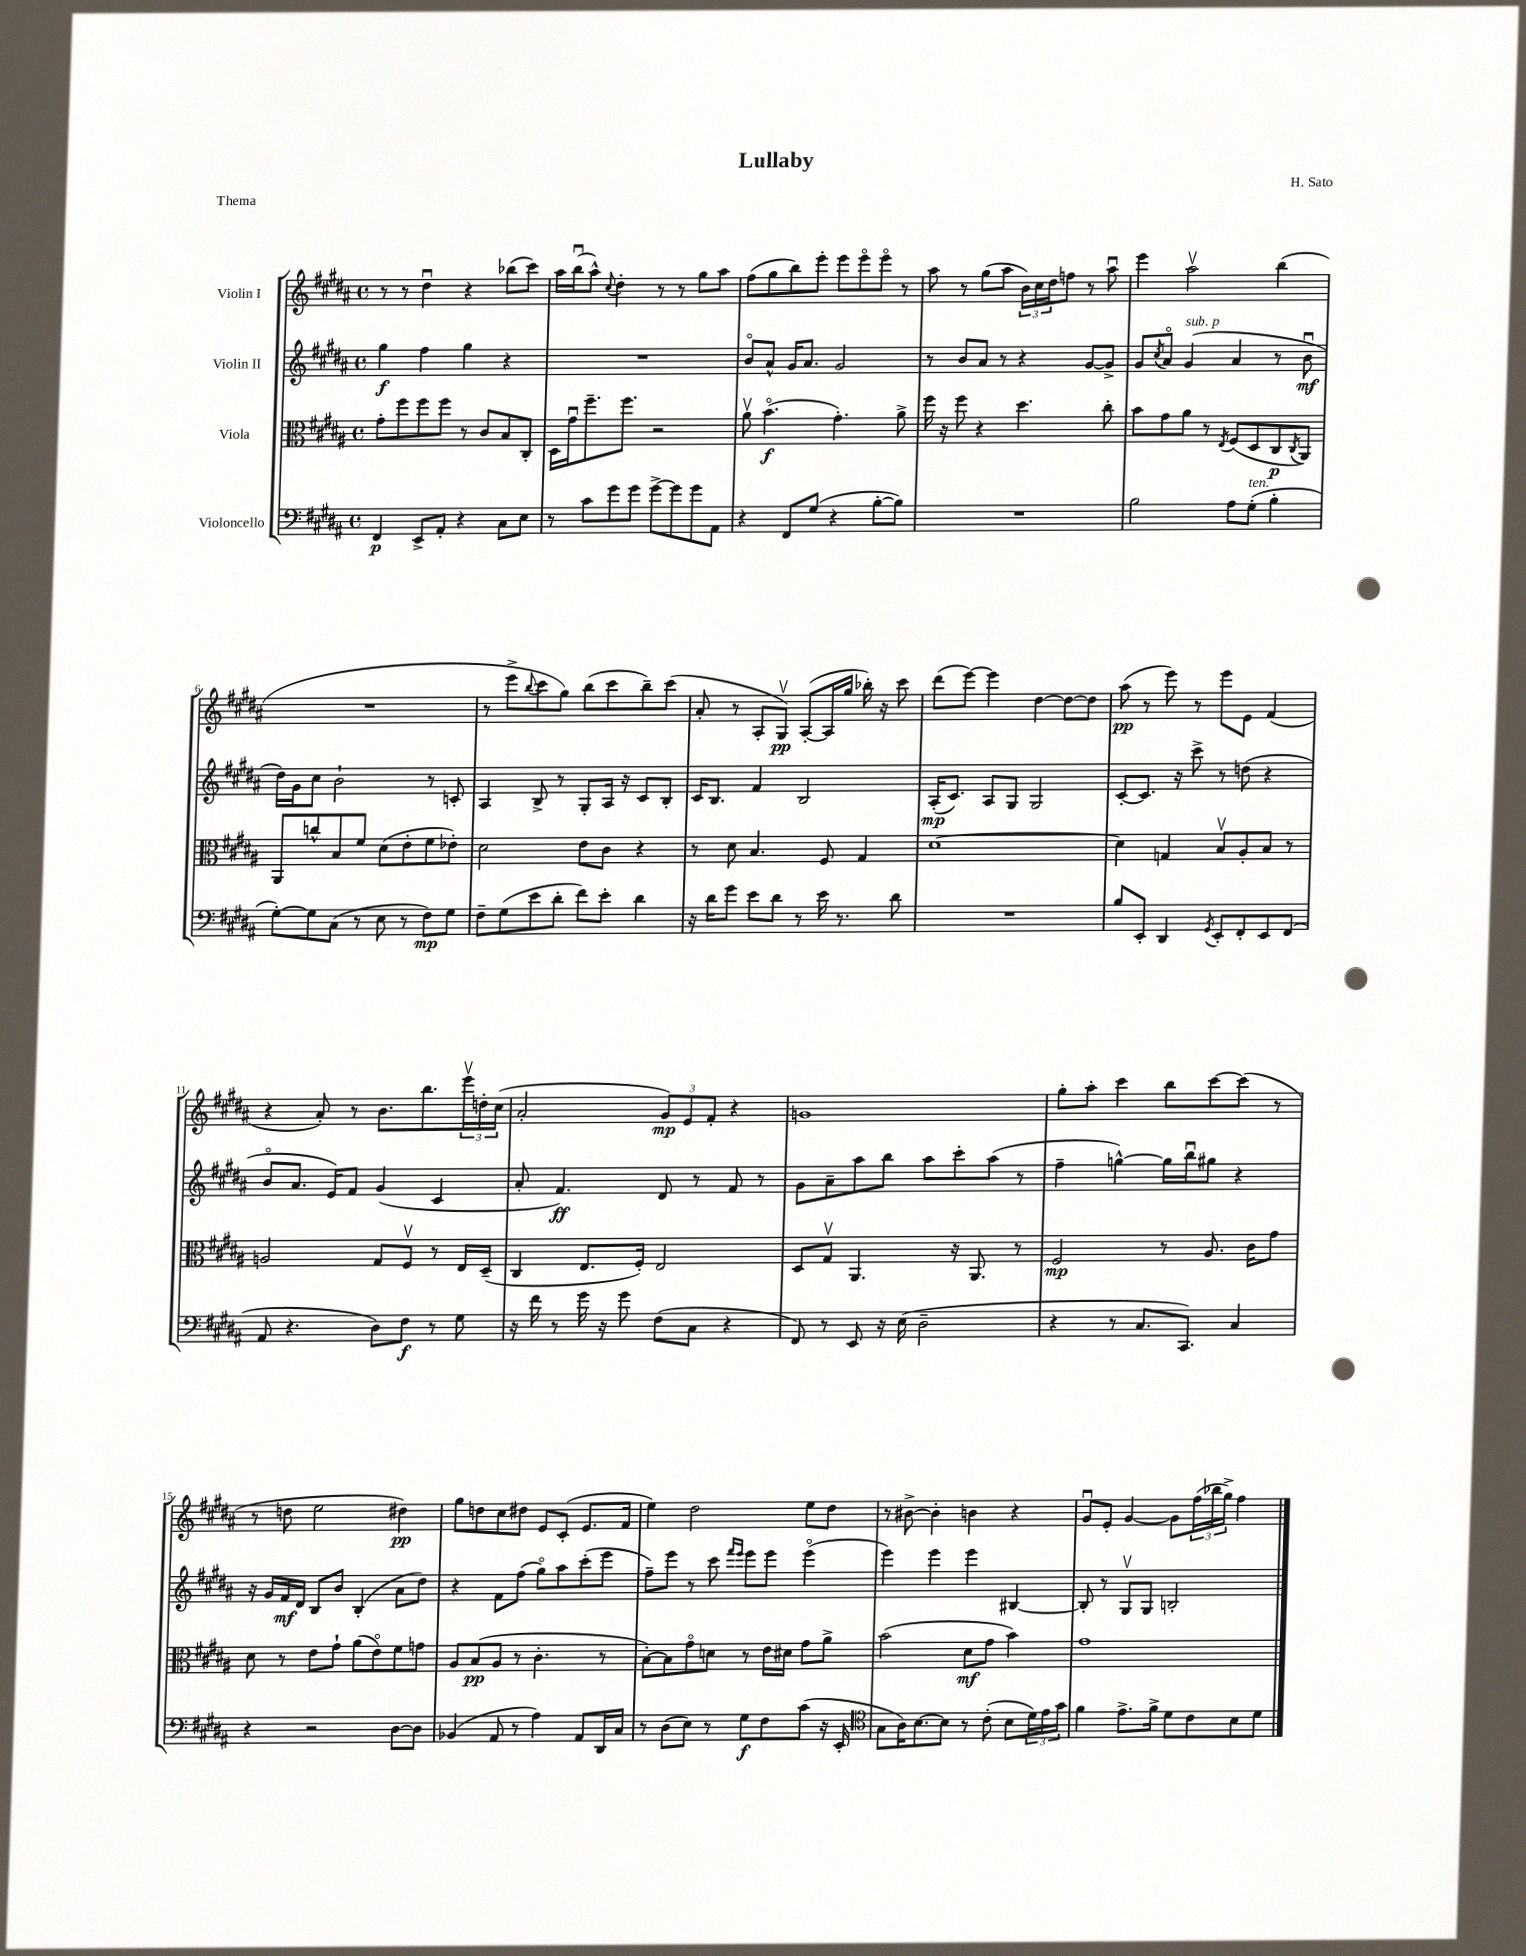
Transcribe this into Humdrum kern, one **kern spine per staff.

**kern	**dynam	**kern	**dynam	**kern	**dynam	**kern	**dynam
*part4	*part4	*part3	*part3	*part2	*part2	*part1	*part1
*staff4	*staff4	*staff3	*staff3	*staff2	*staff2	*staff1	*staff1
*I"Violoncello	*	*I"Viola	*	*I"Violin II	*	*I"Violin I	*
*clefF4	*	*clefC3	*	*clefG2	*	*clefG2	*
*k[f#c#g#d#a#]	*	*k[f#c#g#d#a#]	*	*k[f#c#g#d#a#]	*	*k[f#c#g#d#a#]	*
*M4/4	*	*M4/4	*	*M4/4	*	*M4/4	*
*met(c)	*	*met(c)	*	*met(c)	*	*met(c)	*
=1	=1	=1	=1	=1	=1	=1	=1
4FF#/	p	8g#'\L	.	4gg#\	f	8r	.
.	.	8ff#\	.	.	.	8r	.
8EE^/L	.	8ff#\	.	4ff#\	.	4dd#u\	.
8AA#'/J	.	8ff#\J	.	.	.	.	.
4r	.	8r	.	4gg#\	.	4r	.
.	.	8c#/L	.	.	.	.	.
8C#\L	.	8B/	.	4r	.	(8bb-X\L	.
8E\J	.	8C#'/J	.	.	.	8ccc#\J)	.
=2	=2	=2	=2	=2	=2	=2	=2
8r	.	16D#\LL	.	1r	.	16aa#\LL	.
.	.	16g#u\J	.	.	.	(16bbu\J	.
8c#\L	.	8.ff#~\	.	.	.	8aa#^^\J)	.
.	.	.	.	.	.	8qqcc#/	.
8g#\	.	.	.	.	.	4dd#'\	.
.	.	8.ff#\J	.	.	.	.	.
8g#\J	.	.	.	.	.	.	.
[8g#^\L	.	2r	.	.	.	8r	.
8g#\]	.	.	.	.	.	8r	.
8g#\	.	.	.	.	.	8gg#\L	.
8AA#\J	.	.	.	.	.	8aa#\J	.
=3	=3	=3	=3	=3	=3	=3	=3
4r	.	8a#v\	.	8b/L	.	(8ff#\L	.
.	.	(4.b\	f	8a#^^/J	.	8gg#\	.
8FF#/L	.	.	.	16g#/KL	.	8bb\)	.
.	.	.	.	8.a#/J	.	.	.
(8G#/J	.	.	.	.	.	8eee'\J	.
4r	.	4.g#'\)	.	2g#/	.	8eee\L	.
.	.	.	.	.	.	8eee\	.
[8B'\L	.	.	.	.	.	8eee\J	.
8B\J])	.	8a#^\	.	.	.	8r	.
=4	=4	=4	=4	=4	=4	=4	=4
1r	.	16ff#\	.	8r	.	8aa#\	.
.	.	16r	.	.	.	.	.
.	.	8ff#\	.	8b/L	.	8r	.
.	.	4r	.	8a#/J	.	(8gg#\L	.
.	.	.	.	8r	.	8aa#\J	.
.	.	4.dd#\	.	4r	.	24b\LL)	.
.	.	.	.	.	.	24cc#\	.
.	.	.	.	.	.	24dd#\J	.
.	.	.	.	.	.	8ffn\J	.
.	.	.	.	[8g#/L	.	8r	.
.	.	8cc#'\	.	8g#^/J]	.	8aa#u\	.
=5	=5	=5	=5	=5	=5	=5	=5
2B\	.	8b\L	.	8g#/L	.	4eee\	.
.	.	.	.	8qcc#/	.	.	.
.	.	8g#\	.	8a#/J	.	.	.
!	!	!	!	!LO:TX:a:i:t=sub. p	!	!	!
.	.	8a#\J	.	(4g#/	.	2aa#v\	.
.	.	8r	.	.	.	.	.
.	.	8qE/	.	.	.	.	.
8A#\L	.	(8F#/L	.	4a#/	.	.	.
!LO:TX:a:i:t=ten.	!	!	!	!	!	!	!
(8G#'\J	.	8D#/	.	.	.	.	.
4B'\	.	8C#/	p	8r	.	(4bb\	.
.	.	8qC#/	.	.	.	.	.
.	.	8AA#/J)	.	8bu\	mf	.	.
!!LO:LB:g=z
=6	=6	=6	=6	=6	=6	=6	=6
[8G#'\L)	.	8AA#/L	.	16dd#\LL)	.	1r	.
.	.	.	.	16g#\J	.	.	.
8G#\]	.	8ccn^^/	.	8cc#\J	.	.	.
(8C#\J	.	8B/	.	2b`\	.	.	.
8r	.	8f#/J	.	.	.	.	.
8E\	.	(8d#\L	.	.	.	.	.
8r	.	8e'\	.	.	.	.	.
8F#\L)	mp	8f#\	.	8r	.	.	.
8G#\J	.	8e-X'\J)	.	8cn'/	.	.	.
=7	=7	=7	=7	=7	=7	=7	=7
8F#~\L	.	2d#\	.	4A#/	.	8r	.
(8G#\	.	.	.	.	.	8eee^\L	.
.	.	.	.	.	.	8qqbb/	.
8e\	.	.	.	8B^/	.	8ccc#\	.
8d#'\J	.	.	.	8r	.	8gg#\J)	.
8f#\L)	.	8e\L	.	8G#'/L	.	(8bb\L	.
8e'\J	.	8c#\J	.	16A#/Jk	.	8ccc#\	.
.	.	.	.	16r	.	.	.
4d#\	.	4r	.	8c#/L	.	8bb~\)	.
.	.	.	.	8B'/J	.	(8ccc#\J	.
=8	=8	=8	=8	=8	=8	=8	=8
16r	.	8r	.	16c#/KL	.	8a#'/	.
16d#\KL	.	.	.	8.B/J	.	.	.
8g#\J	.	8d#\	.	.	.	8r	.
8e\L	.	4.B/	.	4f#/	.	8A#'/L	.
8d#\J	.	.	.	.	.	8G#v/J)	pp
8r	.	.	.	2B/	.	([8A#'/L	.
16e\	.	8F#/	.	.	.	16A#/L]	.
8.r	.	.	.	.	.	16gg#/JJ	.
.	.	4G#/	.	.	.	16bb-X'\)	.
.	.	.	.	.	.	16r	.
8d#\	.	.	.	.	.	8ccc#\	.
=9	=9	=9	=9	=9	=9	=9	=9
1r	.	[1d#	.	(16A#'/KL	mp	(8ddd#\L	.
.	.	.	.	8.c#/J)	.	.	.
.	.	.	.	.	.	[8eee\J)	.
.	.	.	.	8A#/L	.	4eee\]	.
.	.	.	.	8G#/J	.	.	.
.	.	.	.	2G#/	.	[4dd#\	.
.	.	.	.	.	.	8dd#\L_	.
.	.	.	.	.	.	8dd#\J]	.
=10	=10	=10	=10	=10	=10	=10	=10
8B/L	.	4d#\]	.	[8c#'/L	.	(8aa#\	pp
8EE'/J	.	.	.	8.c#/J]	.	8r	.
4DD#/	.	4Gn/	.	.	.	8eee\)	.
.	.	.	.	16r	.	.	.
.	.	.	.	8ccc#^\	.	8r	.
8qGG#/	.	.	.	.	.	.	.
8EE'/L	.	8Bv/L	.	8r	.	8eee\L	.
8FF#'/	.	8A#'/	.	(8ddn\	.	8e\J	.
8EE/	.	8B/J	.	4r	.	(4f#/	.
(8FF#/J	.	8r	.	.	.	.	.
!!LO:LB:g=z
=11	=11	=11	=11	=11	=11	=11	=11
8AA#/	.	2An/	.	8b/L	.	4r	.
4.r	.	.	.	8.a#/J	.	.	.
.	.	.	.	.	.	8a#'/)	.
.	.	.	.	16e/KL)	.	.	.
.	.	.	.	8f#/J	.	8r	.
8D#\L)	.	8G#/L	.	(4g#/	.	8.b\L	.
8F#\J	f	8F#v/J	.	.	.	.	.
.	.	.	.	.	.	8.bb\	.
8r	.	8r	.	4c#/	.	.	.
8G#\	.	16E/LL	.	.	.	24eeev\L	.
.	.	.	.	.	.	24ddn'\	.
.	.	(16D#~/JJ	.	.	.	.	.
.	.	.	.	.	.	(24cc#\JJ	.
=12	=12	=12	=12	=12	=12	=12	=12
16r	.	4C#/	.	8a#'/	.	2a#'/	.
16f#\	.	.	.	.	.	.	.
8r	.	.	.	4.f#/)	ff	.	.
16g#\	.	8.E/L	.	.	.	.	.
16r	.	.	.	.	.	.	.
8g#\	.	.	.	.	.	.	.
.	.	16F#'/Jk)	.	.	.	.	.
(8F#\L	.	2E/	.	8d#/	.	12g#/L)	mp
.	.	.	.	.	.	12e/	.
8C#\J	.	.	.	8r	.	.	.
.	.	.	.	.	.	12f#'/J	.
4r	.	.	.	8f#/	.	4r	.
.	.	.	.	8r	.	.	.
=13	=13	=13	=13	=13	=13	=13	=13
8FF#/)	.	8D#/L	.	8g#\L	.	1gn	.
8r	.	8G#v/J	.	8a#~\	.	.	.
8EE/	.	4.AA#/	.	8aa#\	.	.	.
16r	.	.	.	8bb\J	.	.	.
(16E\	.	.	.	.	.	.	.
2D#~\	.	.	.	8aa#\L	.	.	.
.	.	16r	.	8ccc#'\	.	.	.
.	.	8.AA#/	.	.	.	.	.
.	.	.	.	(8aa#\J	.	.	.
.	.	8r	.	8r	.	.	.
=14	=14	=14	=14	=14	=14	=14	=14
4r	.	2F#/	mp	4ff#~\	.	8gg#'\L	.
.	.	.	.	.	.	8aa#'\J	.
8r	.	.	.	[4ggn^^\)	.	4ccc#\	.
8.C#/L	.	.	.	.	.	.	.
.	.	8r	.	16gg\LL]	.	8bb\L	.
8.CC#/J)	.	.	.	16bbu\J	.	.	.
.	.	8.A#/	.	8gg#X\J	.	[8ccc#\	.
4C#/	.	.	.	4r	.	(8ccc#\J]	.
.	.	16c#\KL	.	.	.	.	.
.	.	8g#\J	.	.	.	8r	.
!!LO:LB:g=z
=15	=15	=15	=15	=15	=15	=15	=15
4r	.	8d#\	.	16r	.	8r	.
.	.	.	.	16g#/LL	.	.	.
.	.	8r	.	16f#/	mf	8ddn\	.
.	.	.	.	16d#/JJ	.	.	.
2r	.	8e\L	.	8B/L	.	2ee\	.
.	.	8g#`\J	.	8b/J	.	.	.
.	.	(8a#\L	.	(4B'/	.	.	.
.	.	8e\)	.	.	.	.	.
[8D#\L	.	8f#\	.	8a#\L	.	4dd#X\)	pp
8D#\J]	.	8gn\J	.	8dd#\J)	.	.	.
=16	=16	=16	=16	=16	=16	=16	=16
(4BB-X/	.	8A#/L	.	4r	.	8gg#\L	.
.	.	(8B/	pp	.	.	8ddn\	.
8AA#/	.	8A#/J	.	8f#\L	.	8cc#\	.
8r	.	8r	.	(8ff#\J	.	8dd#X\J	.
4A#\)	.	4.c#'\	.	8gg#\L)	.	8e/L	.
.	.	.	.	8aa#\	.	(8c#'/J	.
8AA#/L	.	.	.	(8ccc#'\	.	8.e/L	.
16DD#/L	.	8r	.	8eee\J	.	.	.
16C#/JJ	.	.	.	.	.	16f#/Jk	.
=17	=17	=17	=17	=17	=17	=17	=17
8r	.	[8B'\L)	.	8ff#~\L)	.	4ee\)	.
(8D#\L	.	8B\]	.	8eee\J	.	.	.
8E\J)	.	8g#\	.	8r	.	2dd#\	.
8r	.	8dn\J	.	8ccc#\	.	.	.
.	.	.	.	16qqfff#/LL	.	.	.
.	.	.	.	16qqeee/JJ	.	.	.
8G#\L	f	8r	.	8eee\L	.	.	.
8F#\	.	16e\LL	.	8eee\J	.	.	.
.	.	16d#X\JJ	.	.	.	.	.
(8c#\J	.	8g#\L	.	(4eee\	.	8ee\L	.
16r	.	8a#^\J	.	.	.	8dd#\J	.
16EE'/	.	.	.	.	.	.	.
=18	=18	=18	=18	=18	=18	=18	=18
*clefC4	*	*	*	*	*	*	*
8G#\L	.	(2b\	.	4eee\)	.	8r	.
16A#\K)	.	.	.	.	.	[8b#X^\	.
[8.B\	.	.	.	.	.	.	.
.	.	.	.	4eee\	.	4b#'\]	.
8B\J]	.	.	.	.	.	.	.
8r	.	8d#\L	mf	4eee\	.	4bn\	.
(8c#'\	.	8g#\J	.	.	.	.	.
8B\L	.	4b\)	.	[4B#X/	.	4r	.
24d#\L)	.	.	.	.	.	.	.
24e\	.	.	.	.	.	.	.
24g#\JJ	.	.	.	.	.	.	.
=19	=19	=19	=19	=19	=19	=19	=19
4f#\	.	1g#	.	8B#'/]	.	8g#u/L	.
.	.	.	.	8r	.	8e'/J	.
8.e^\L	.	.	.	8G#v/L	.	[4g#/	.
.	.	.	.	8G#/J	.	.	.
16f#^\Jk	.	.	.	.	.	.	.
8d#\L	.	.	.	2Bn'/	.	8g#\L]	.
8c#\	.	.	.	.	.	(24ff#\L	.
.	.	.	.	.	.	24bb-X\	.
.	.	.	.	.	.	24gg#^\JJ)	.
8B\	.	.	.	.	.	4ff#\	.
8d#\J	.	.	.	.	.	.	.
==	==	==	==	==	==	==	==
*-	*-	*-	*-	*-	*-	*-	*-
